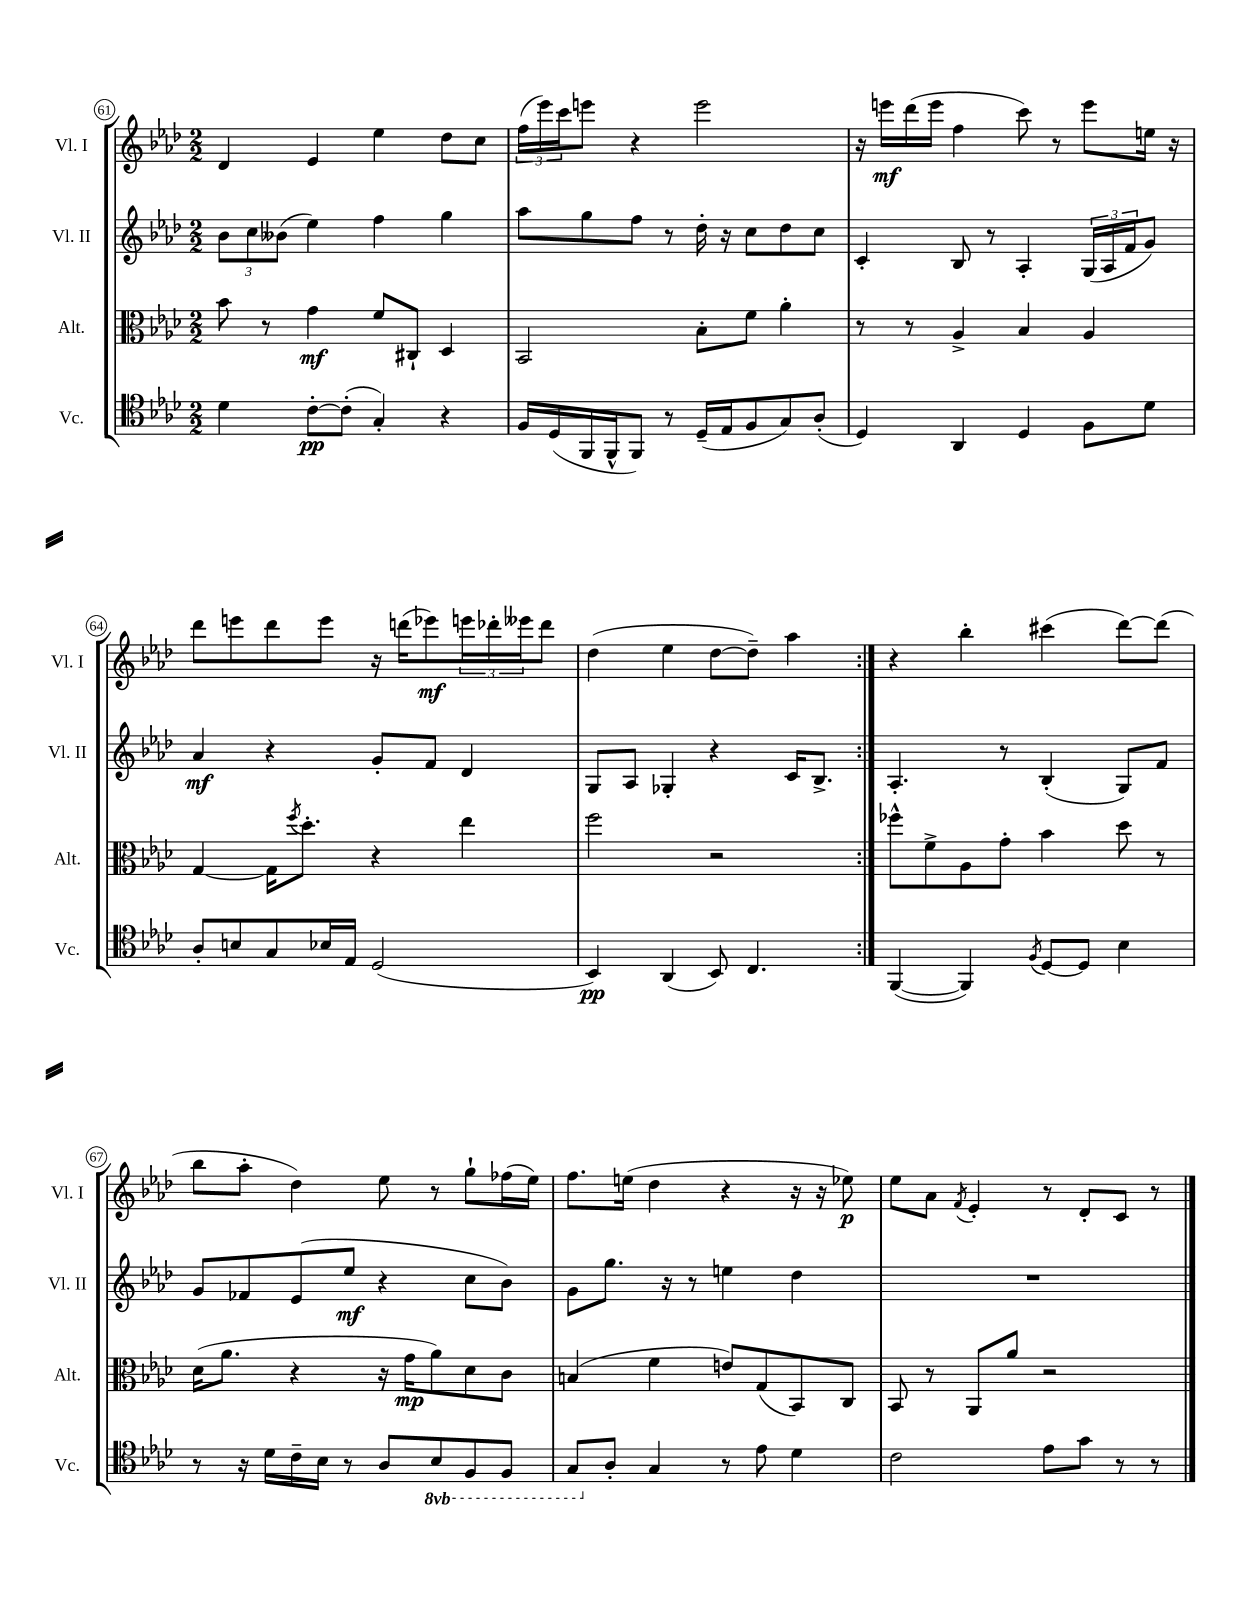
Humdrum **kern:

**kern	**kern	**kern	**kern
*staff4	*staff3	*staff2	*staff1
*clefC4	*clefC3	*clefG2	*clefG2
*k[b-e-a-d-]	*k[b-e-a-d-]	*k[b-e-a-d-]	*k[b-e-a-d-]
*M2/2	*M2/2	*M2/2	*M2/2
4d-	8b-	12b-	4d-
.	.	12cc	.
.	8r	.	.
.	.	(12b--	.
[8c'	4g	4ee-)	4e-
(8c']	.	.	.
4G')	8f	4ff	4ee-
.	8C#`	.	.
4r	4D-	4gg	8dd-
.	.	.	8cc
=	=	=	=
16F	2BB-	8aa-	(24ff
.	.	.	24eee-)
(16D-	.	.	.
.	.	.	24ccc
16FF	.	8gg	8eee
16FF^^	.	.	.
8FF)	.	8ff	4r
8r	.	8r	.
(16D-~	8B-'	16dd-'	2eee
16E-	.	16r	.
8F	8f	8cc	.
8G)	4a-'	8dd-	.
(8A-'	.	8cc	.
=	=	=	=
4D-)	8r	4c'	16r
.	.	.	16eee
.	8r	.	(16ddd-
.	.	.	16eee
4AA-	4A-^	8B-	4ff
.	.	8r	.
4D-	4B-	4A-'	8ccc)
.	.	.	8r
8F	4A-	(24G	8eee
.	.	24A-	.
.	.	24f	.
8d-	.	8g)	16ee
.	.	.	16r
=	=	=	=
8A-'	[4G	4a-	8ddd-
8B	.	.	8eee
8G	16G]	4r	8ddd-
.	8qff	.	.
.	8.dd-'	.	.
16B-	.	.	8eee
16E-	.	.	.
(2D-	4r	8g'	16r
.	.	.	(16ddd
.	.	8f	8eee-)
.	4ee-	4d-	24eee
.	.	.	24ddd-'
.	.	.	24eee--
.	.	.	8ddd-
=	=	=	=
4BB-)	2ff	8G	(4dd-
.	.	8A-	.
(4AA-	.	4G-'	4ee-
8BB-)	2r	4r	[8dd-
4.C	.	.	8dd-~])
.	.	16c	4aa-
.	.	8.B-^	.
=:|!	=:|!	=:|!	=:|!
([4FF	8ff-^^	4.A-'	4r
.	8f^	.	.
4FF])	8A-	.	4bb-'
.	8g'	8r	.
8qF	.	.	.
[8D-	4b-	(4B-'	(4ccc#
8D-]	.	.	.
4B-	8dd-	8G)	[8ddd-)
.	8r	8f	(8ddd-]
=	=	=	=
8r	(16d-	8g	8bb-
.	8.a-	.	.
16r	.	8f-	8aa-'
16d-	.	.	.
16c~	4r	(8e-	4dd-)
16B-	.	.	.
8r	.	8ee-	.
8A-	16r	4r	8ee-
.	16g	.	.
8BB-	8a-)	.	8r
8FF	8d-	8cc	8gg`
8FF	8c	8b-)	(16ff-
.	.	.	16ee-)
=	=	=	=
8GG	(4B	8g	8.ff
8A-'	.	8.gg	.
.	.	.	(16ee
4G	4f	.	4dd-
.	.	16r	.
.	.	8r	.
8r	8e)	4ee	4r
8e-	(8G	.	.
4d-	8BB-)	4dd-	16r
.	.	.	16r
.	8C	.	8ee-)
=	=	=	=
2c	8BB-	1r	8ee-
.	8r	.	8a-
.	.	.	8qf
.	8AA-	.	4e-'
.	8a-	.	.
8e-	2r	.	8r
8g	.	.	8d-'
8r	.	.	8c
8r	.	.	8r
==	==	==	==
*-	*-	*-	*-
